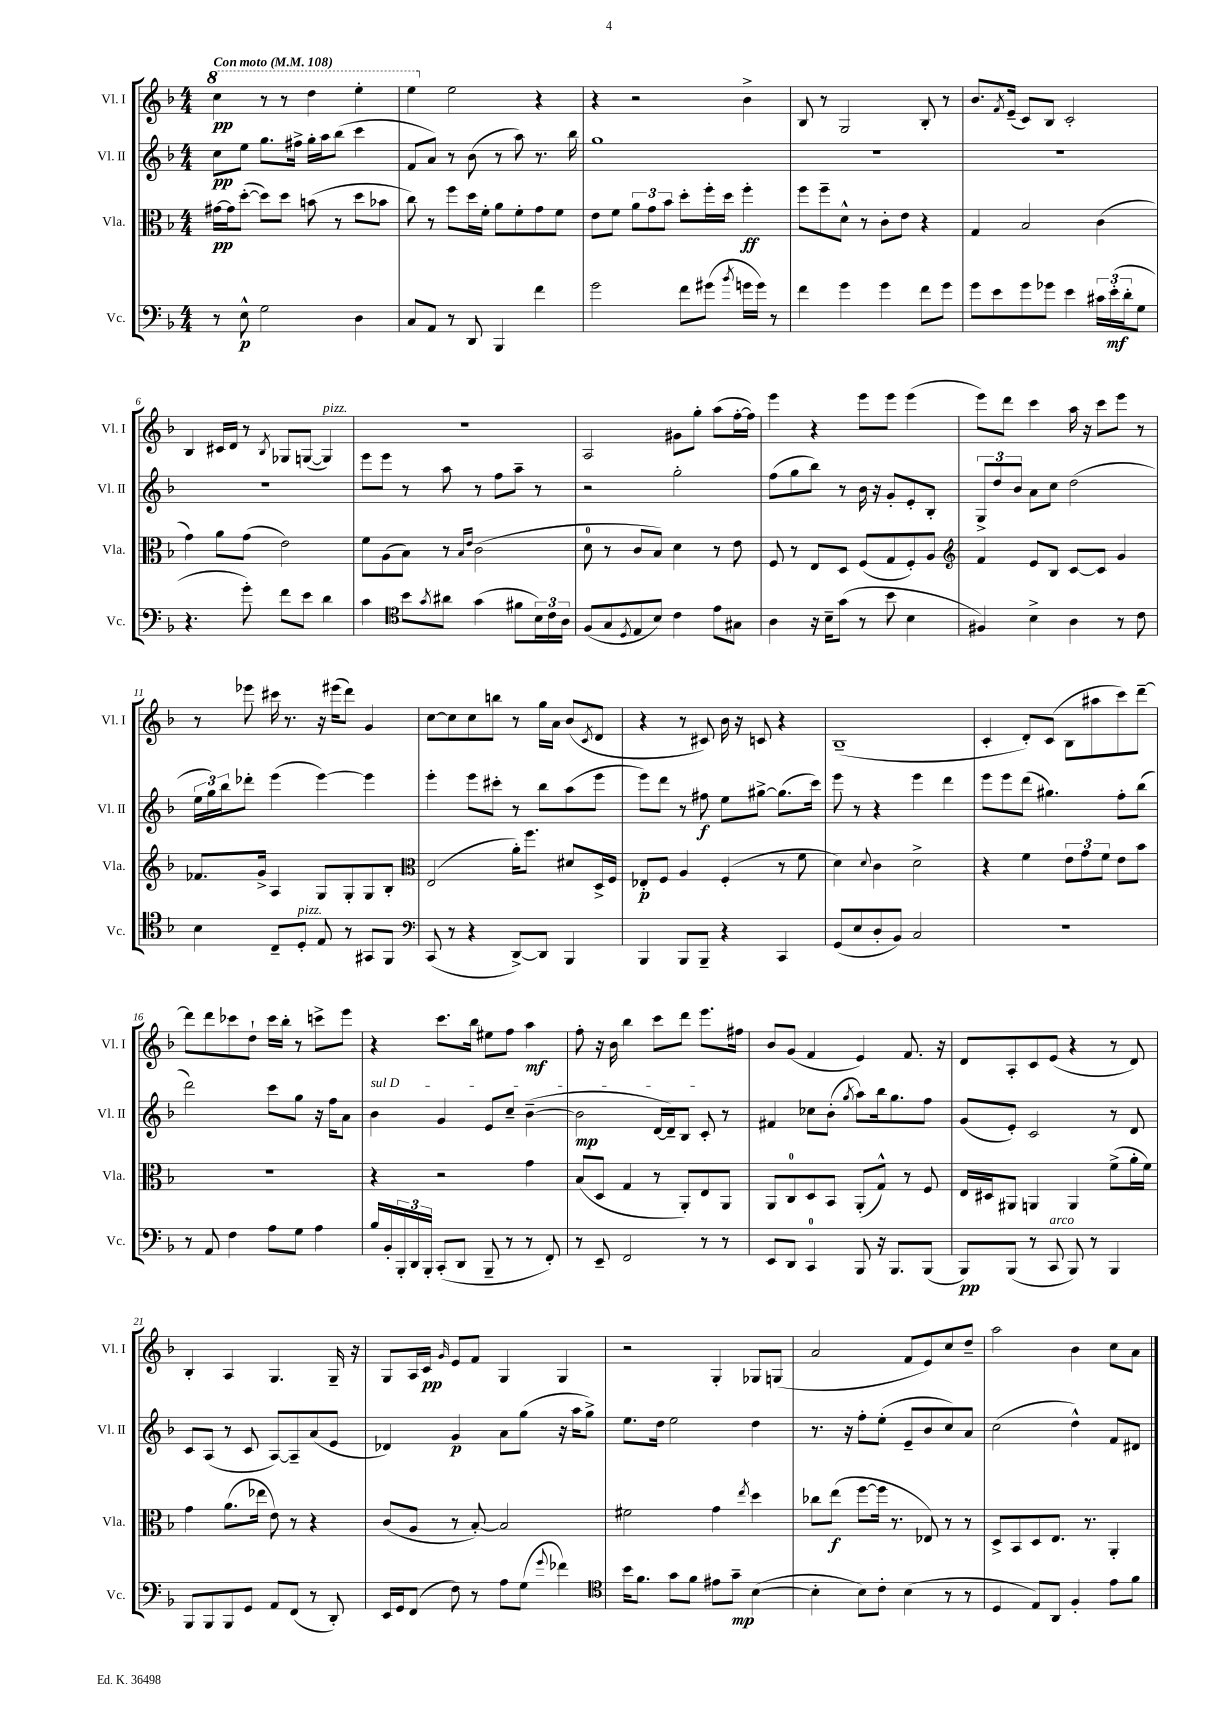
<<
\new StaffGroup <<
\new Staff = "s0" \with { instrumentName = "Vl. I" shortInstrumentName = "Vl. I" } {
    \clef treble \key f \major \numericTimeSignature \time 4/4 \tempo "Con moto" 4 = 108
    \ottava #1 c'''4\pp r8 r8 d'''4 e'''4-. |
    e'''4 \ottava #0 e''2 r4 |
    r4 r2 bes'4-> |
    bes8 r8 g2 bes8-. r8 |
    bes'8. \acciaccatura { f'8 } e'16--( c'8) bes8 c'2-. |
    bes4 cis'16 d'16 r8 \acciaccatura { bes8 } ges8 g8~( g4^\markup { \italic "pizz." }) |
    R1 |
    a2 gis'8 g''8-. a''8( f''16~-. f''16) |
    e'''4 r4 e'''8 e'''8 e'''4( |
    e'''8) d'''8 c'''4 a''16 r16 c'''8 e'''8 r8 |
    r8 ees'''8 cis'''16 r8. r16 eis'''16( d'''8) g'4 |
    c''8~ c''8 c''8 b''8 r8 g''16 a'16 bes'8( \acciaccatura { c'8 } d'8 |
    r4 r8 cis'8) bes'16 r16 c'8 r4 |
    bes1--( |
    c'4-. d'8-.) c'8( bes8 ais''8 c'''8) d'''8~-- |
    d'''8 d'''8 ces'''8 d''8-! ces'''16 bes''16-. r8 c'''8-> e'''8 |
    r4 c'''8. bes''16 eis''8 f''8 a''4\mf |
    f''8-. r16 bes'16 bes''4 c'''8 d'''8 e'''8. fis''16 |
    bes'8 g'8( f'4 e'4) f'8. r16 |
    d'8 a8-. c'8 e'8( r4 r8 d'8) |
    bes4-. a4 g4. g16-- r16 |
    g8 a16 c'16\pp \grace { g'16 } e'8 f'8 g4 g4 |
    r2 g4-. ges8 g8( |
    a'2 f'8 e'8) c''8 d''8-- |
    a''2 bes'4 c''8 a'8 \bar "|." |
}
\new Staff = "s1" \with { instrumentName = "Vl. II" shortInstrumentName = "Vl. II" } {
    \clef treble \key f \major \numericTimeSignature \time 4/4
    c''8\pp e''8 g''8. fis''16-> g''16-. a''16 bes''8( c'''4 |
    f'8 a'8) r8 bes'8( r8 a''8) r8. bes''16 |
    g''1 |
    R1 |
    R1 |
    R1 |
    e'''8 e'''8 r8 a''8 r8 f''8 a''8-- r8 |
    r2 g''2-. |
    f''8( g''8 bes''8) r8 bes'16 r16 g'8-. e'8-. bes8-. |
    \tuplet 3/2 { g8-> d''8 bes'8 } a'8 c''8 d''2( |
    \tuplet 3/2 { e''16 g''16) bes''16 } des'''8-. e'''4( e'''4~) e'''4 |
    e'''4-. e'''8 cis'''8-. r8 bes''8 a''8( e'''8 |
    e'''8) d'''8 r8 fis''8\f e''8 gis''8~-> gis''8.( c'''16) |
    e'''8 r8 r4 e'''4 d'''4 |
    e'''8 e'''8 d'''8( gis''4.) f''8-. bes''8( |
    d'''2) c'''8 g''8 r16 f''16 a'8 |
    \once \override TextSpanner.bound-details.left.text = \markup { \italic "sul D" } bes'4\startTextSpan g'4 e'8 c''8-- bes'4~--( |
    bes'2\mp d'16~ d'16--) bes8 c'8-.\stopTextSpan r8 |
    fis'4 ces''8 bes'8-.( \acciaccatura { g''8 } a''8) bes''16 g''8. f''8 |
    g'8( e'8-.) c'2 r8 d'8 |
    c'8 a8( r8 c'8 a8~) a8-- a'8( e'8 |
    des'4) g'4\p a'8 g''8( r16 a''16 g''8->) |
    e''8. d''16 e''2 d''4 |
    r8. r16 f''8-. e''8-.( e'8-- bes'8 c''8) a'8 |
    c''2( d''4-^) f'8 dis'8 \bar "|." |
}
\new Staff = "s2" \with { instrumentName = "Vla." shortInstrumentName = "Vla." } {
    \clef alto \key f \major \numericTimeSignature \time 4/4
    gis'16~\pp gis'16 d''8~-.( d''8) d''8 b'8( r8 d''8 bes'8 |
    c''8) r8 f''8 d''16 f'16-. a'8 f'8-. g'8 f'8 |
    e'8 f'8 \tuplet 3/2 { a'8 g'8 bes'8 } d''8-. f''16-. d''16 f''4-.\ff |
    f''8 f''8-- d'8-^ r8 c'8-. e'8 r4 |
    g4 bes2 c'4( |
    g'4) a'8 g'8( e'2) |
    f'8 a8( bes8) r8 \grace { bes16 e'16 } c'2( |
    d'8-0 r8 c'8 bes8) d'4 r8 e'8 |
    f8 r8 e8 d8 f8( g8 f8-.) a8 |
    \clef treble f'4 e'8 bes8 c'8~ c'8 g'4 |
    fes'8. g'16-> a4 g8 g8-. g8 bes8-. |
    \clef alto e2( a'16-.) f''8. dis'8 d16-> f16 |
    ees8-.\p f8 a4 f4-.( r8 f'8 |
    d'4) \appoggiatura { d'8 } c'4 d'2-> |
    r4 f'4 \tuplet 3/2 { e'8 g'8 f'8 } e'8 bes'8 |
    r1 |
    r4 r2 g'4 |
    bes8( d8 g4 r8 a,8-.) e8 a,8 |
    a,8 c8-0 d8 bes,8 a,8-.( g8-^) r8 f8 |
    e16 dis16 ais,8 a,4 a,4 f'8->( a'16-. f'16) |
    g'4 a'8.( ees''16 e'8) r8 r4 |
    c'8( a8 r8 bes8~-.) bes2 |
    fis'2 g'4 \acciaccatura { e''8 } d''4 |
    ces''8 e''8\f( f''8~ f''16 r8. ees8) r8 r8 |
    d8-> bes,8 d8 e8. r8. a,4-. \bar "|." |
}
\new Staff = "s3" \with { instrumentName = "Vc." shortInstrumentName = "Vc." } {
    \clef bass \key f \major \numericTimeSignature \time 4/4
    r8 e8-^\p g2 d4 |
    c8 a,8 r8 d,8 bes,,4 f'4 |
    g'2 f'8 gis'8( \acciaccatura { bes'8 } g'16 g'16) r8 |
    f'4 g'4 g'4 f'8 g'8 |
    g'8 e'8 g'8 ges'8 e'4 \tuplet 3/2 { cis'16 e'16-.\mf( d'16-. } g8 |
    r4. g'8-.) f'8 e'8 d'4 |
    c'4 \clef tenor bes'8 \acciaccatura { g'8 } ais'8 g'4( fis'8 \tuplet 3/2 { bes16) c'16 a16 } |
    f8( g8 \acciaccatura { d8 } e8 bes8) c'4 e'8 gis8 |
    a4 r16 bes16-- g'8( r8 bes'8 bes4 |
    fis4) bes4-> a4 r8 c'8 |
    bes4 c8-- d8-.^\markup { \italic "pizz." } e8 r8 gis,8 f,8 |
    \clef bass c,8( r8 r4 d,8~->) d,8 bes,,4 |
    bes,,4 bes,,8 bes,,8-- r4 c,4 |
    g,8( e8 d8-. bes,8) c2 |
    R1 |
    r8 a,8 f4 a8 g8 a4 |
    bes16 bes,16-. \tuplet 3/2 { bes,,16-. d,16 bes,,16-. } c,8-.( d,8 bes,,8-- r8 r8 f,8-.) |
    r8 e,8-- f,2 r8 r8 |
    e,8 d,8 c,4-0 bes,,8 r16 bes,,8. bes,,8( |
    bes,,8\pp) bes,,8( r8 c,8^\markup { \italic "arco" } bes,,8) r8 bes,,4 |
    bes,,8 bes,,8 bes,,8 g,8 a,8 f,8( r8 d,8-.) |
    e,16 g,16 f,8( f8) r8 a8 g8( \appoggiatura { g'8 } fes'4) |
    \clef tenor bes'16 f'8. g'8 f'8 eis'8 g'8--\mp bes4~( |
    bes4-. bes8) c'8-. bes4( r8 r8 |
    d4 e8) a,8 f4-. e'8 f'8 \bar "|." |
}
>>
>>
